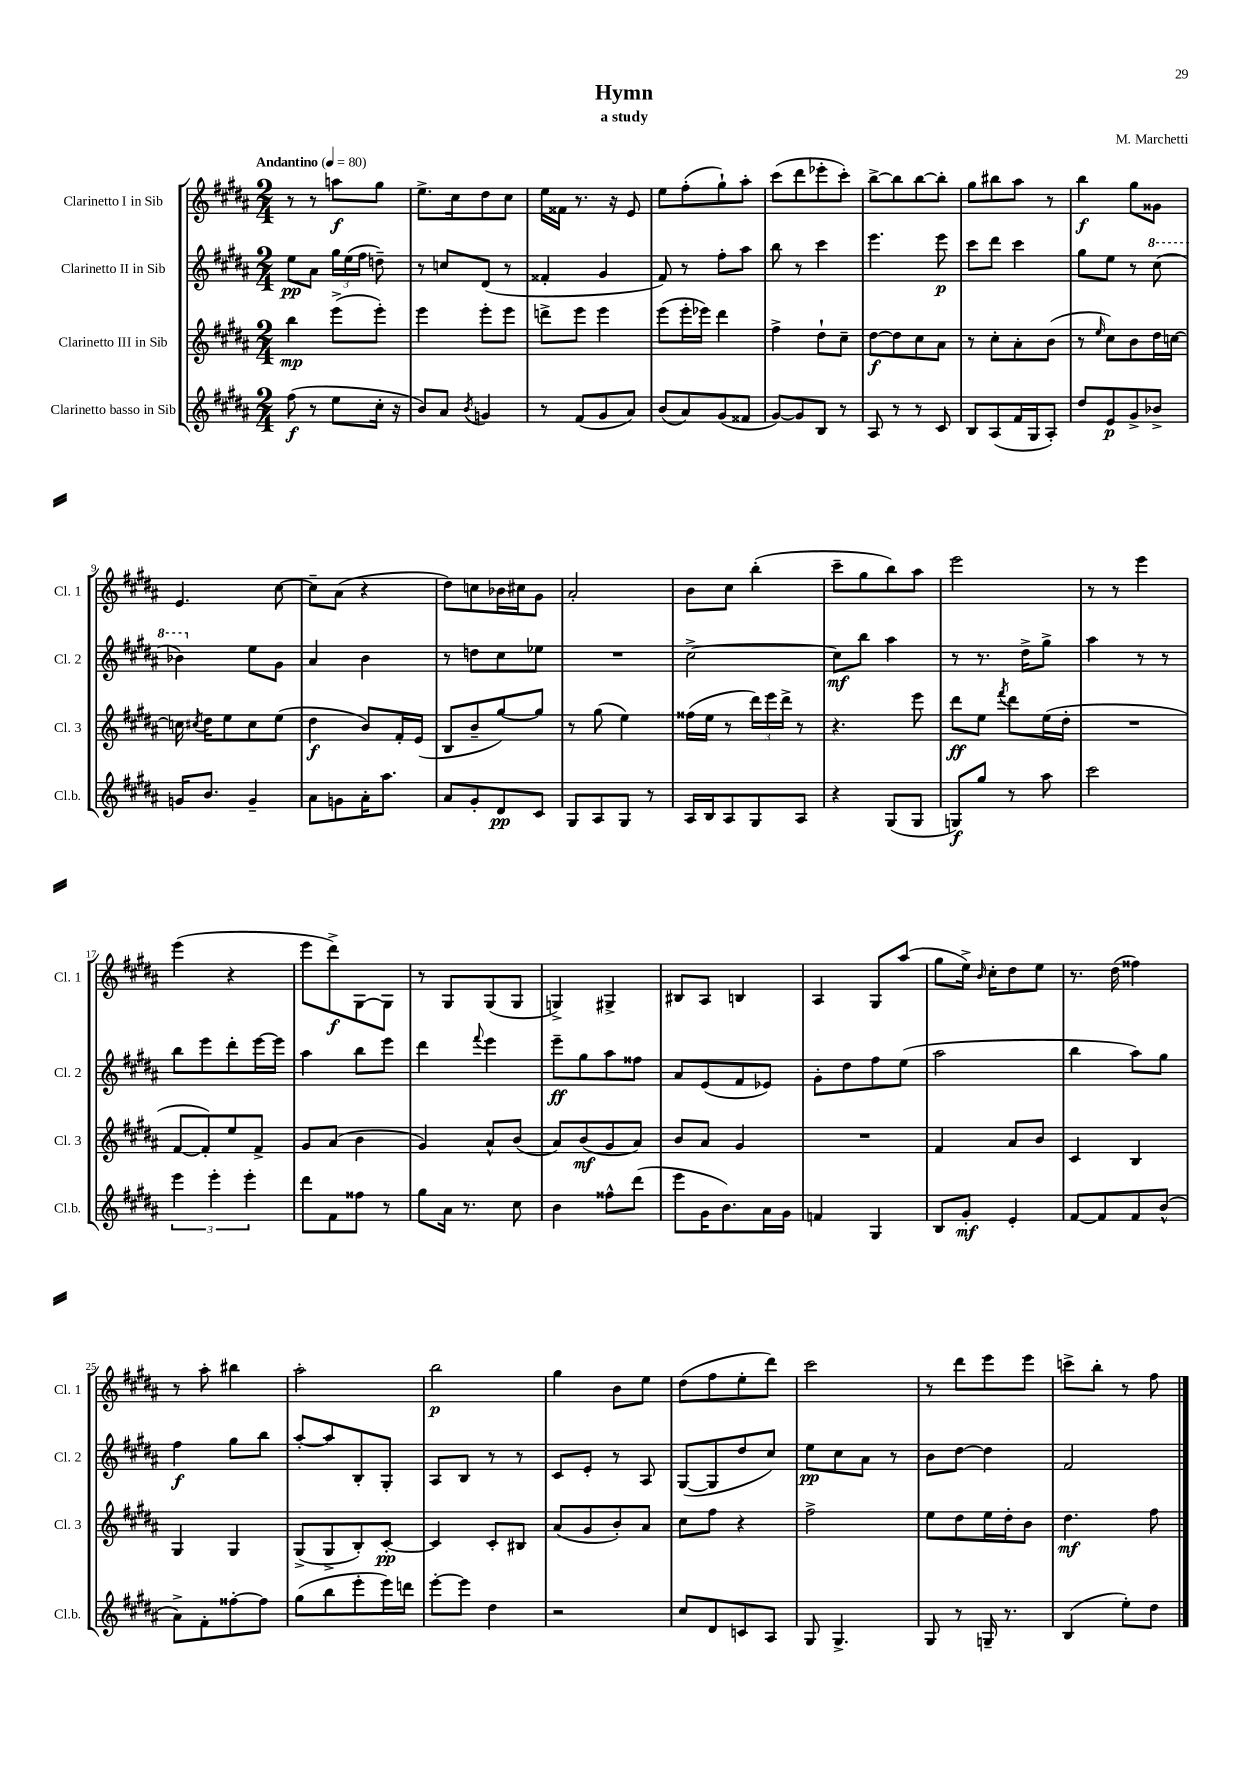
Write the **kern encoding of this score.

**kern	**dynam	**kern	**dynam	**kern	**dynam	**kern	**dynam
*part4	*part4	*part3	*part3	*part2	*part2	*part1	*part1
*staff4	*staff4	*staff3	*staff3	*staff2	*staff2	*staff1	*staff1
*I"Clarinetto basso in Sib	*	*I"Clarinetto III in Sib	*	*I"Clarinetto II in Sib	*	*I"Clarinetto I in Sib	*
*I'Cl.b.	*	*I'Cl. 3	*	*I'Cl. 2	*	*I'Cl. 1	*
*clefG2	*	*clefG2	*	*clefG2	*	*clefG2	*
*k[f#c#g#d#a#]	*	*k[f#c#g#d#a#]	*	*k[f#c#g#d#a#]	*	*k[f#c#g#d#a#]	*
*M2/4	*	*M2/4	*	*M2/4	*	*M2/4	*
*MM80	*	*MM80	*	*MM80	*	*MM80	*
=1	=1	=1	=1	=1	=1	=1	=1
!	!	!	!	!	!	!LO:TX:a:B:t=Andantino	!
(8ff#\	f	4bb\	mp	8ee\L	pp	8r	.
8r	.	.	.	8a#\J	.	8r	.
8ee\L	.	(8eee^\L	.	24gg#\LL	.	8aan\L	f
.	.	.	.	(24ee\	.	.	.
.	.	.	.	24ff#\JJ	.	.	.
16cc#'\Jk	.	8eee'\J)	.	8ddn~\)	.	8gg#\J	.
16r	.	.	.	.	.	.	.
=2	=2	=2	=2	=2	=2	=2	=2
8b/L)	.	4eee\	.	8r	.	8.ee^\L	.
8a#/J	.	.	.	8ccn/L	.	.	.
.	.	.	.	.	.	16cc#\k	.
8qb/	.	.	.	.	.	.	.
4gn/	.	8eee'\L	.	(8d#/J	.	8dd#\	.
.	.	8eee\J	.	8r	.	8cc#\J	.
=3	=3	=3	=3	=3	=3	=3	=3
8r	.	8dddn^\L	.	4f##X'/	.	16ee\LL	.
.	.	.	.	.	.	16f##X\JJ	.
(8f#/L	.	8eee\J	.	.	.	8.r	.
8g#/	.	4eee\	.	4g#/	.	.	.
.	.	.	.	.	.	16r	.
8a#/J)	.	.	.	.	.	8e/	.
=4	=4	=4	=4	=4	=4	=4	=4
(8b/L	.	(8eee\L	.	8f#/)	.	8ee\L	.
8a#/)	.	16eee'\L	.	8r	.	(8ff#'\	.
.	.	16eee-X\JJ)	.	.	.	.	.
(8g#/	.	4ddd#\	.	8ff#'\L	.	8gg#`\)	.
8f##X/J	.	.	.	8aa#\J	.	8aa#'\J	.
=5	=5	=5	=5	=5	=5	=5	=5
[8g#/L)	.	4ff#^\	.	8bb\	.	(8ccc#\L	.
8g#/]	.	.	.	8r	.	8ddd#\	.
8B/J	.	8dd#`\L	.	4ccc#\	.	8eee-X'\	.
8r	.	8cc#~\J	.	.	.	8ccc#'\J)	.
=6	=6	=6	=6	=6	=6	=6	=6
8A#/	.	[8dd#\L	f	4.eee\	.	[8bb^\L	.
8r	.	8dd#\]	.	.	.	8bb\]	.
8r	.	8cc#\	.	.	.	[8bb\	.
8c#/	.	8a#\J	.	8eee\	p	8bb'\J]	.
=7	=7	=7	=7	=7	=7	=7	=7
8B/L	.	8r	.	8ccc#\L	.	8gg#\L	.
(8A#/	.	8cc#'\L	.	8ddd#\J	.	8bb#X\	.
16f#/L	.	8a#'\	.	4ccc#\	.	8aa#\J	.
16G#/J	.	.	.	.	.	.	.
8A#'/J)	.	(8b\J	.	.	.	8r	.
=8	=8	=8	=8	=8	=8	=8	=8
8dd#/L	.	8r	.	8gg#\L	.	4bb\	f
.	.	16qqee/	.	.	.	.	.
8e/	p	8cc#\L)	.	8ee\J	.	.	.
8g#^/	.	8b\	.	8r	.	8gg#\L	.
*	*	*	*	*8va	*	*	*
8b-X^/J	.	16dd#\L	.	(8ccc#\	.	8g##X\J	.
.	.	[16ccn\JJ	.	.	.	.	.
!!LO:LB:g=z
=9	=9	=9	=9	=9	=9	=9	=9
16gn/KL	.	16ccn\]	.	4bb-X\)	.	4.e/	.
.	.	8qcc#X/	.	.	.	.	.
8.b/J	.	16dd#\KL	.	.	.	.	.
.	.	8ee\	.	.	.	.	.
*	*	*	*	*X8va	*	*	*
4g~/	.	8cc#\	.	8ee\L	.	.	.
.	.	(8ee\J	.	8g#\J	.	[8cc#\	.
=10	=10	=10	=10	=10	=10	=10	=10
8a#\L	.	4dd#\	f	4a#/	.	8cc#~\L]	.
8gn\	.	.	.	.	.	(8a#\J	.
16a#'\K	.	8b/L)	.	4b\	.	4r	.
8.aa#\J	.	.	.	.	.	.	.
.	.	16f#'/L	.	.	.	.	.
.	.	(16e/JJ	.	.	.	.	.
=11	=11	=11	=11	=11	=11	=11	=11
8a#/L	.	8B/L	.	8r	.	8dd#\L)	.
8g#'/	.	8b~/	.	8ddn\L	.	8ccn\	.
8d#/	pp	[8gg#/)	.	8cc#\	.	16b-X\L	.
.	.	.	.	.	.	16cc#X\J	.
8c#/J	.	8gg#/J]	.	8ee-X\J	.	8g#\J	.
=12	=12	=12	=12	=12	=12	=12	=12
8G#/L	.	8r	.	2r	.	2a#'/	.
8A#/	.	(8gg#\	.	.	.	.	.
8G#/J	.	4ee\)	.	.	.	.	.
8r	.	.	.	.	.	.	.
=13	=13	=13	=13	=13	=13	=13	=13
16A#/LL	.	(16ff##X\LL	.	[2cc#^\	.	8b\L	.
16B/J	.	16ee\JJ	.	.	.	.	.
8A#/	.	8r	.	.	.	8cc#\J	.
8G#/	.	24ddd#\LL)	.	.	.	(4bb'\	.
.	.	24eee\	.	.	.	.	.
.	.	24ddd#^\JJ	.	.	.	.	.
8A#/J	.	8r	.	.	.	.	.
=14	=14	=14	=14	=14	=14	=14	=14
4r	.	4.r	.	8cc#\L]	mf	8ccc#~\L	.
.	.	.	.	8bb\J	.	8gg#\	.
(8G#/L	.	.	.	4aa#\	.	8bb\)	.
8G#/J	.	8eee\	.	.	.	8aa#\J	.
=15	=15	=15	=15	=15	=15	=15	=15
8Gn/L)	f	8ddd#\L	ff	8r	.	2eee\	.
8gg#/J	.	8ee\J	.	8.r	.	.	.
.	.	8qfff#/	.	.	.	.	.
8r	.	8ddd#\L	.	.	.	.	.
.	.	.	.	16dd#^\KL	.	.	.
8aa#\	.	(16ee\L	.	8gg#^\J	.	.	.
.	.	16dd#'\JJ	.	.	.	.	.
=16	=16	=16	=16	=16	=16	=16	=16
2ccc#\	.	2r	.	4aa#\	.	8r	.
.	.	.	.	.	.	8r	.
.	.	.	.	8r	.	4eee\	.
.	.	.	.	8r	.	.	.
!!LO:LB:g=z
=17	=17	=17	=17	=17	=17	=17	=17
6eee\	.	[8f#/L	.	8bb\L	.	(4eee\	.
.	.	8f#'/])	.	8eee\	.	.	.
6eee'\	.	.	.	.	.	.	.
.	.	8ee/	.	8ddd#'\	.	4r	.
6eee'\	.	.	.	.	.	.	.
.	.	8f#^/J	.	[16eee\L	.	.	.
.	.	.	.	16eee\JJ]	.	.	.
=18	=18	=18	=18	=18	=18	=18	=18
8ddd#\L	.	8g#/L	.	4aa#\	.	8eee\L	.
8f#\	.	(8a#/J	.	.	.	8ddd#^\)	f
8ff##X\J	.	4b\	.	8bb\L	.	[8G#\	.
8r	.	.	.	8eee\J	.	8G#\J]	.
=19	=19	=19	=19	=19	=19	=19	=19
8gg#\L	.	4g#/)	.	4ddd#\	.	8r	.
16a#\Jk	.	.	.	.	.	8G#/L	.
8.r	.	.	.	.	.	.	.
.	.	.	.	8qqfff#/	.	.	.
.	.	8a#^^/L	.	4eee\	.	(8G#/	.
8cc#\	.	(8b/J	.	.	.	8G#/J	.
=20	=20	=20	=20	=20	=20	=20	=20
4b\	.	8a#/L)	.	8eee~\L	ff	4Gn^/)	.
.	.	(8b/	mf	8gg#\	.	.	.
8ff##X^^\L	.	8g#/	.	8aa#\	.	4G#X^/	.
(8ddd#\J	.	8a#/J)	.	8ff##X\J	.	.	.
=21	=21	=21	=21	=21	=21	=21	=21
8eee\L	.	8b/L	.	8a#/L	.	8B#X/L	.
16g#\K	.	8a#/J	.	(8e/	.	8A#/J	.
8.b\)	.	.	.	.	.	.	.
.	.	4g#/	.	8f#/	.	4Bn/	.
16a#\L	.	.	.	8e-X/J)	.	.	.
16g#\JJ	.	.	.	.	.	.	.
=22	=22	=22	=22	=22	=22	=22	=22
4fn/	.	2r	.	8g#'\L	.	4A#/	.
.	.	.	.	8dd#\	.	.	.
4G#/	.	.	.	8ff#\	.	8G#/L	.
.	.	.	.	(8ee\J	.	(8aa#/J	.
=23	=23	=23	=23	=23	=23	=23	=23
8B/L	.	4f#/	.	2aa#\	.	8gg#\L	.
8g#'/J	mf	.	.	.	.	16ee^\Jk)	.
.	.	.	.	.	.	16qqb/	.
.	.	.	.	.	.	16cc#'\KL	.
4e'/	.	8a#/L	.	.	.	8dd#\	.
.	.	8b/J	.	.	.	8ee\J	.
=24	=24	=24	=24	=24	=24	=24	=24
[8f#/L	.	4c#/	.	4bb\	.	8.r	.
8f#/]	.	.	.	.	.	.	.
.	.	.	.	.	.	(16dd#\	.
8f#/	.	4B/	.	8aa#\L)	.	4ff##X\)	.
(8b^^/J	.	.	.	8gg#\J	.	.	.
!!LO:LB:g=z
=25	=25	=25	=25	=25	=25	=25	=25
8a#^\L)	.	4G#/	.	4ff#\	f	8r	.
8f#'\	.	.	.	.	.	8aa#'\	.
[8ff##X'\	.	4G#/	.	8gg#\L	.	4bb#X\	.
8ff##\J]	.	.	.	8bb\J	.	.	.
=26	=26	=26	=26	=26	=26	=26	=26
(8gg#\L	.	(8G#^/L	.	[8aa#'/L	.	2aa#'\	.
8bb\	.	8G#^/	.	8aa#/]	.	.	.
8eee'\	.	8B'/)	.	8B'/	.	.	.
16eee\L)	.	[8c#'/J	pp	8G#'/J	.	.	.
16dddn\JJ	.	.	.	.	.	.	.
=27	=27	=27	=27	=27	=27	=27	=27
[8eee'\L	.	4c#/]	.	8A#/L	.	2bb\	p
8eee\J]	.	.	.	8B/J	.	.	.
4dd#\	.	8c#'/L	.	8r	.	.	.
.	.	8B#X/J	.	8r	.	.	.
=28	=28	=28	=28	=28	=28	=28	=28
2r	.	(8a#/L	.	8c#/L	.	4gg#\	.
.	.	8g#/	.	8e'/J	.	.	.
.	.	8b'/)	.	8r	.	8b\L	.
.	.	8a#/J	.	8A#/	.	8ee\J	.
=29	=29	=29	=29	=29	=29	=29	=29
8cc#/L	.	8cc#\L	.	([8G#/L	.	(8dd#\L	.
8d#/	.	8ff#\J	.	8G#/]	.	8ff#\	.
8cn/	.	4r	.	8dd#/	.	8ee'\	.
8A#/J	.	.	.	8cc#/J)	.	8ddd#\J)	.
=30	=30	=30	=30	=30	=30	=30	=30
8G#/	.	2ff#^\	.	8ee\L	pp	2ccc#\	.
4.G#^/	.	.	.	8cc#\	.	.	.
.	.	.	.	8a#\J	.	.	.
.	.	.	.	8r	.	.	.
=31	=31	=31	=31	=31	=31	=31	=31
8G#/	.	8ee\L	.	8b\L	.	8r	.
8r	.	8dd#\	.	[8dd#\J	.	8ddd#\L	.
16Gn~/	.	16ee\L	.	4dd#\]	.	8eee\	.
8.r	.	16dd#'\J	.	.	.	.	.
.	.	8b\J	.	.	.	8eee\J	.
=32	=32	=32	=32	=32	=32	=32	=32
(4B/	.	4.dd#\	mf	2f#/	.	8cccn^\L	.
.	.	.	.	.	.	8bb'\J	.
8ee'\L)	.	.	.	.	.	8r	.
8dd#\J	.	8ff#\	.	.	.	8ff#\	.
==	==	==	==	==	==	==	==
*-	*-	*-	*-	*-	*-	*-	*-
